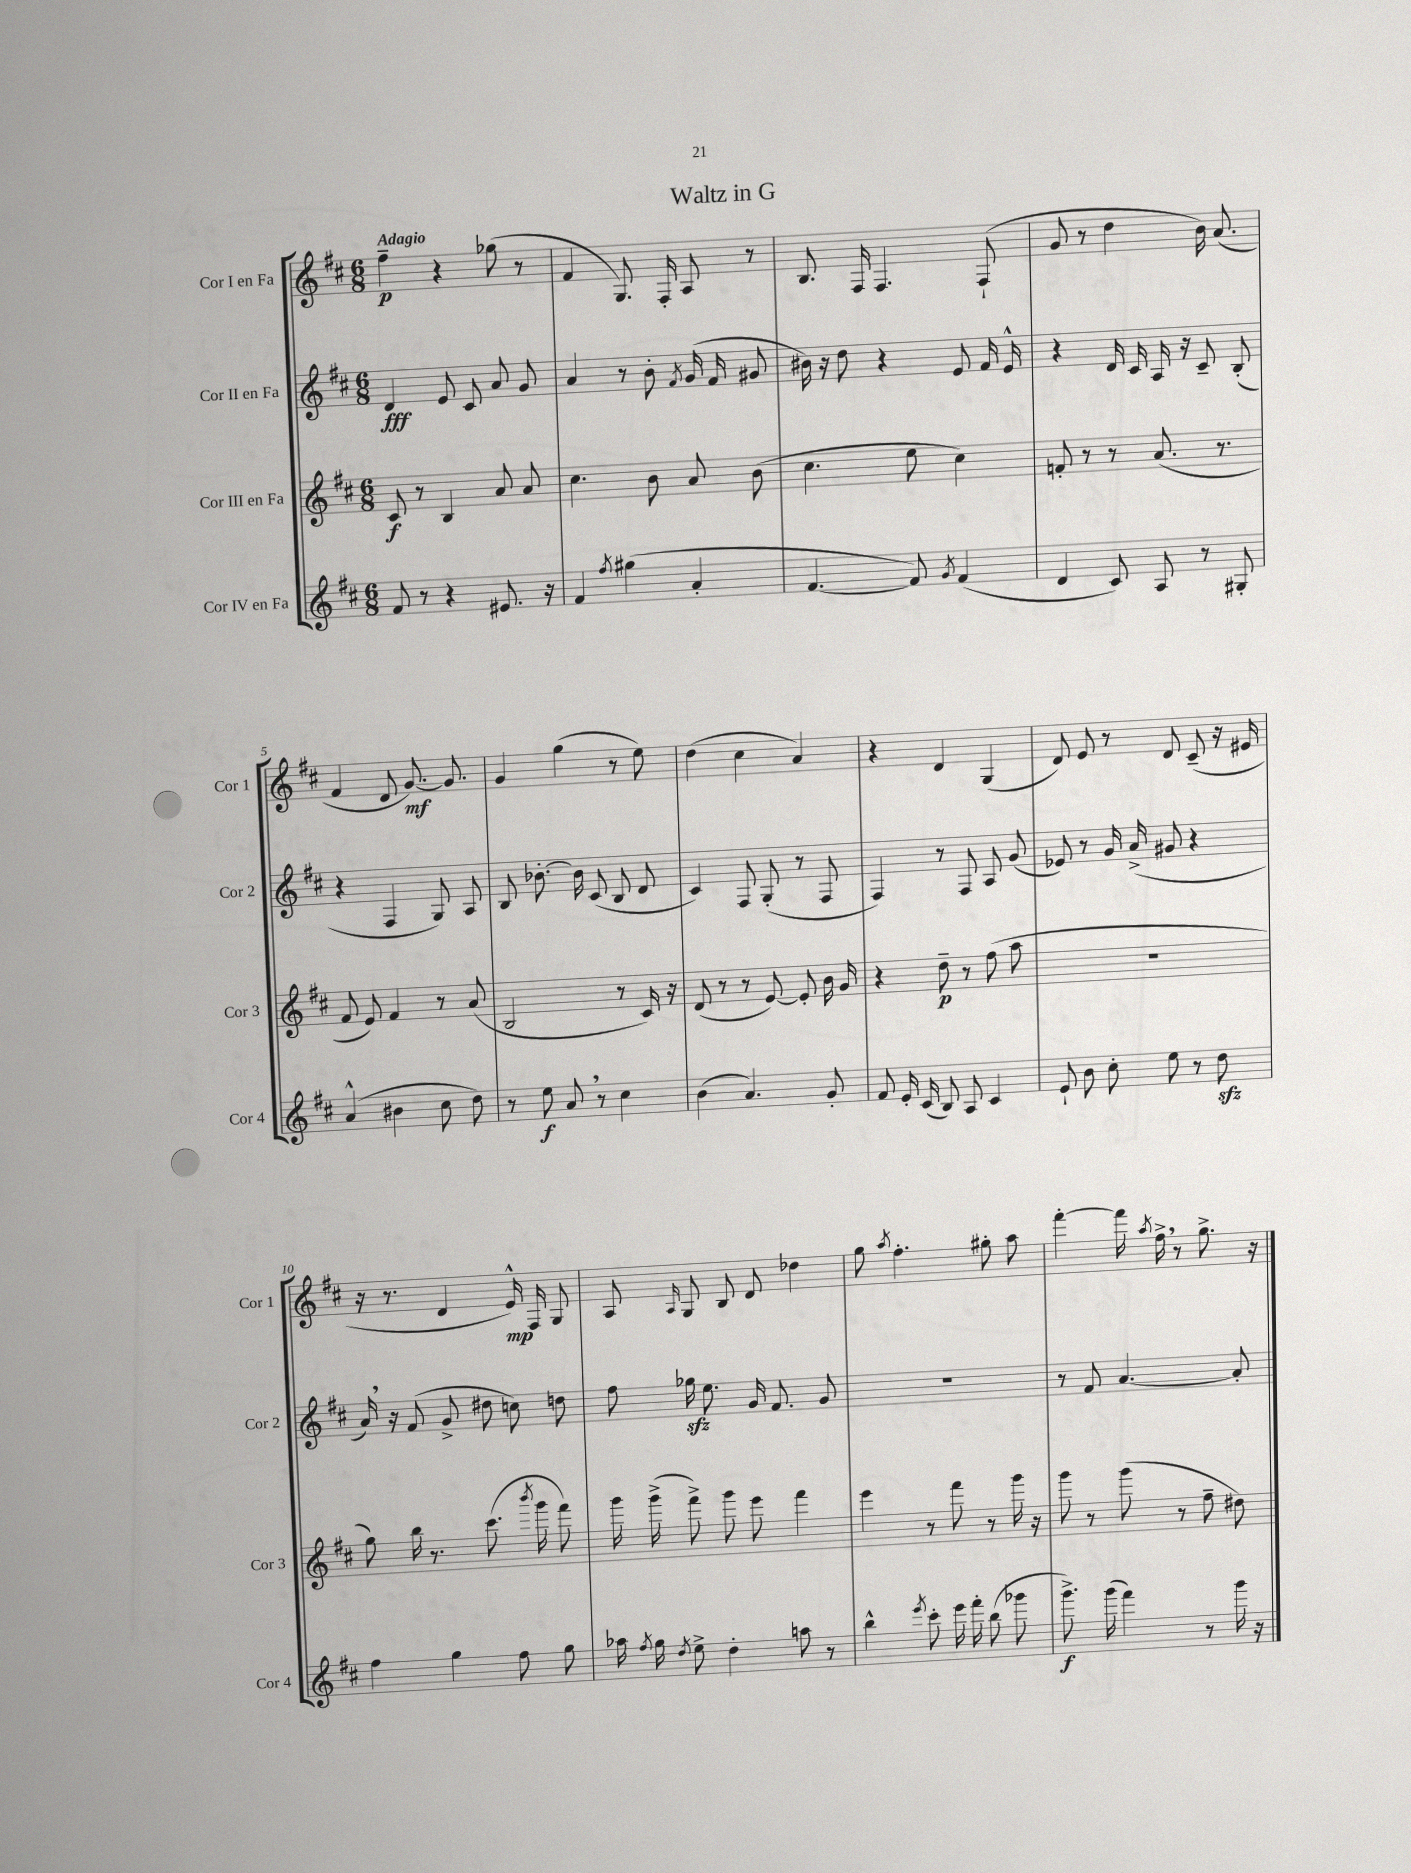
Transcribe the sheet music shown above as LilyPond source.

\header { title = "Waltz in G" }
<<
\new StaffGroup <<
\new Staff = "s0" \with { instrumentName = "Cor I en Fa" shortInstrumentName = "Cor 1" } {
    \clef treble \key d \major \numericTimeSignature \time 6/8 \tempo "Adagio"
    \autoBeamOff fis''4--\p r4 ges''8( r8 |
    fis'4 g8.) fis16-. a8 r8 |
    b8. fis16 fis4. fis8-!( |
    g'8 r8 d''4 b'16) a'8.( |
    fis'4 d'8 g'8.~\mf) g'8. |
    g'4 g''4( r8 e''8) |
    d''4( cis''4 a'4) |
    r4 d'4 g4( |
    d'8) e'8 r8 d'8 cis'8--( r16 eis'16 |
    r16 r8. d'4 e'16-^\mp) fis16 g8 |
    a8 \grace { a16 } g8 b8 d'8 des''4 |
    g''8 \acciaccatura { a''8 } fis''4.-. gis''8-. a''8 |
    fis'''4~-. fis'''16 \acciaccatura { a''8 } fis''16-> \breathe r8 g''8.-> r16 \bar "|." |
}
\new Staff = "s1" \with { instrumentName = "Cor II en Fa" shortInstrumentName = "Cor 2" } {
    \clef treble \key d \major \numericTimeSignature \time 6/8
    \autoBeamOff d'4\fff e'8 cis'8 a'8 g'8 |
    a'4 r8 b'8-. \acciaccatura { fis'8 } g'16( fis'16 gis'8 |
    bis'16) r16 d''8 r4 e'8 fis'16 e'16-^ |
    r4 d'16 cis'16 a16 r16 cis'8-- b8-.( |
    r4 fis4 g8) a8 |
    b8 bes'8.~-. bes'16 cis'8( b8 d'8 |
    cis'4) fis8 g8-.( r8 fis8 |
    fis4) r8 fis8 a8 g'8( |
    ees'8) r8 g'16 a'16->( gis'8 r4 |
    a'16) \breathe r16 fis'8( g'8-> dis''8 c''8) d''8 |
    fis''8 ges''16\sfz e''8. g'16 fis'8. g'8 |
    R2. |
    r8 fis'8 a'4.~ a'8-. \bar "|." |
}
\new Staff = "s2" \with { instrumentName = "Cor III en Fa" shortInstrumentName = "Cor 3" } {
    \clef treble \key d \major \numericTimeSignature \time 6/8
    \autoBeamOff cis'8\f r8 b4 a'8 a'8 |
    cis''4. b'8 a'8 b'8( |
    cis''4. e''8 cis''4) |
    f'8-. r8 r8 a'8.( r8. |
    fis'8 e'8) fis'4 r8 a'8( |
    b2 r8 cis'16) r16 |
    d'8( r8 r8 e'8~) e'8-. b'16 g'16 |
    r4 d''8--\p r8 fis''8( a''8 |
    R2. |
    g''8) b''16 r8. cis'''8.( \acciaccatura { b'''8 } g'''16 fis'''8) |
    g'''16 g'''16->( fis'''8->) g'''8 e'''8 fis'''4 |
    e'''4 r8 fis'''8 r8 g'''16 r16 |
    g'''8 r8 g'''8( r8 fis''8-- dis''8) \bar "|." |
}
\new Staff = "s3" \with { instrumentName = "Cor IV en Fa" shortInstrumentName = "Cor 4" } {
    \clef treble \key d \major \numericTimeSignature \time 6/8
    \autoBeamOff fis'8 r8 r4 eis'8. r16 |
    fis'4 \acciaccatura { fis''8 } gis''4( a'4-. |
    fis'4.~ fis'8) \acciaccatura { g'8 } fis'4( |
    d'4 cis'8) a8 r8 gis8-. |
    a'4-^( bis'4 cis''8 d''8) |
    r8 e''8\f a'8 \breathe r8 cis''4 |
    b'4( a'4.) g'8-. |
    fis'8 e'16-. cis'16( b8) a8 cis'4 |
    e'8-! b'8 cis''8-. e''8 r8 d''8\sfz |
    fis''4 g''4 fis''8 g''8 |
    aes''16 \acciaccatura { fis''8 } g''16 \acciaccatura { d''8 } e''8-> d''4-. a''8 r8 |
    b''4-^ \acciaccatura { e'''8 } cis'''8-. e'''16 fis'''16-. b''8( ges'''8 |
    g'''8.->\f) g'''16( fis'''4) r8 g'''16 r16 \bar "|." |
}
>>
>>
